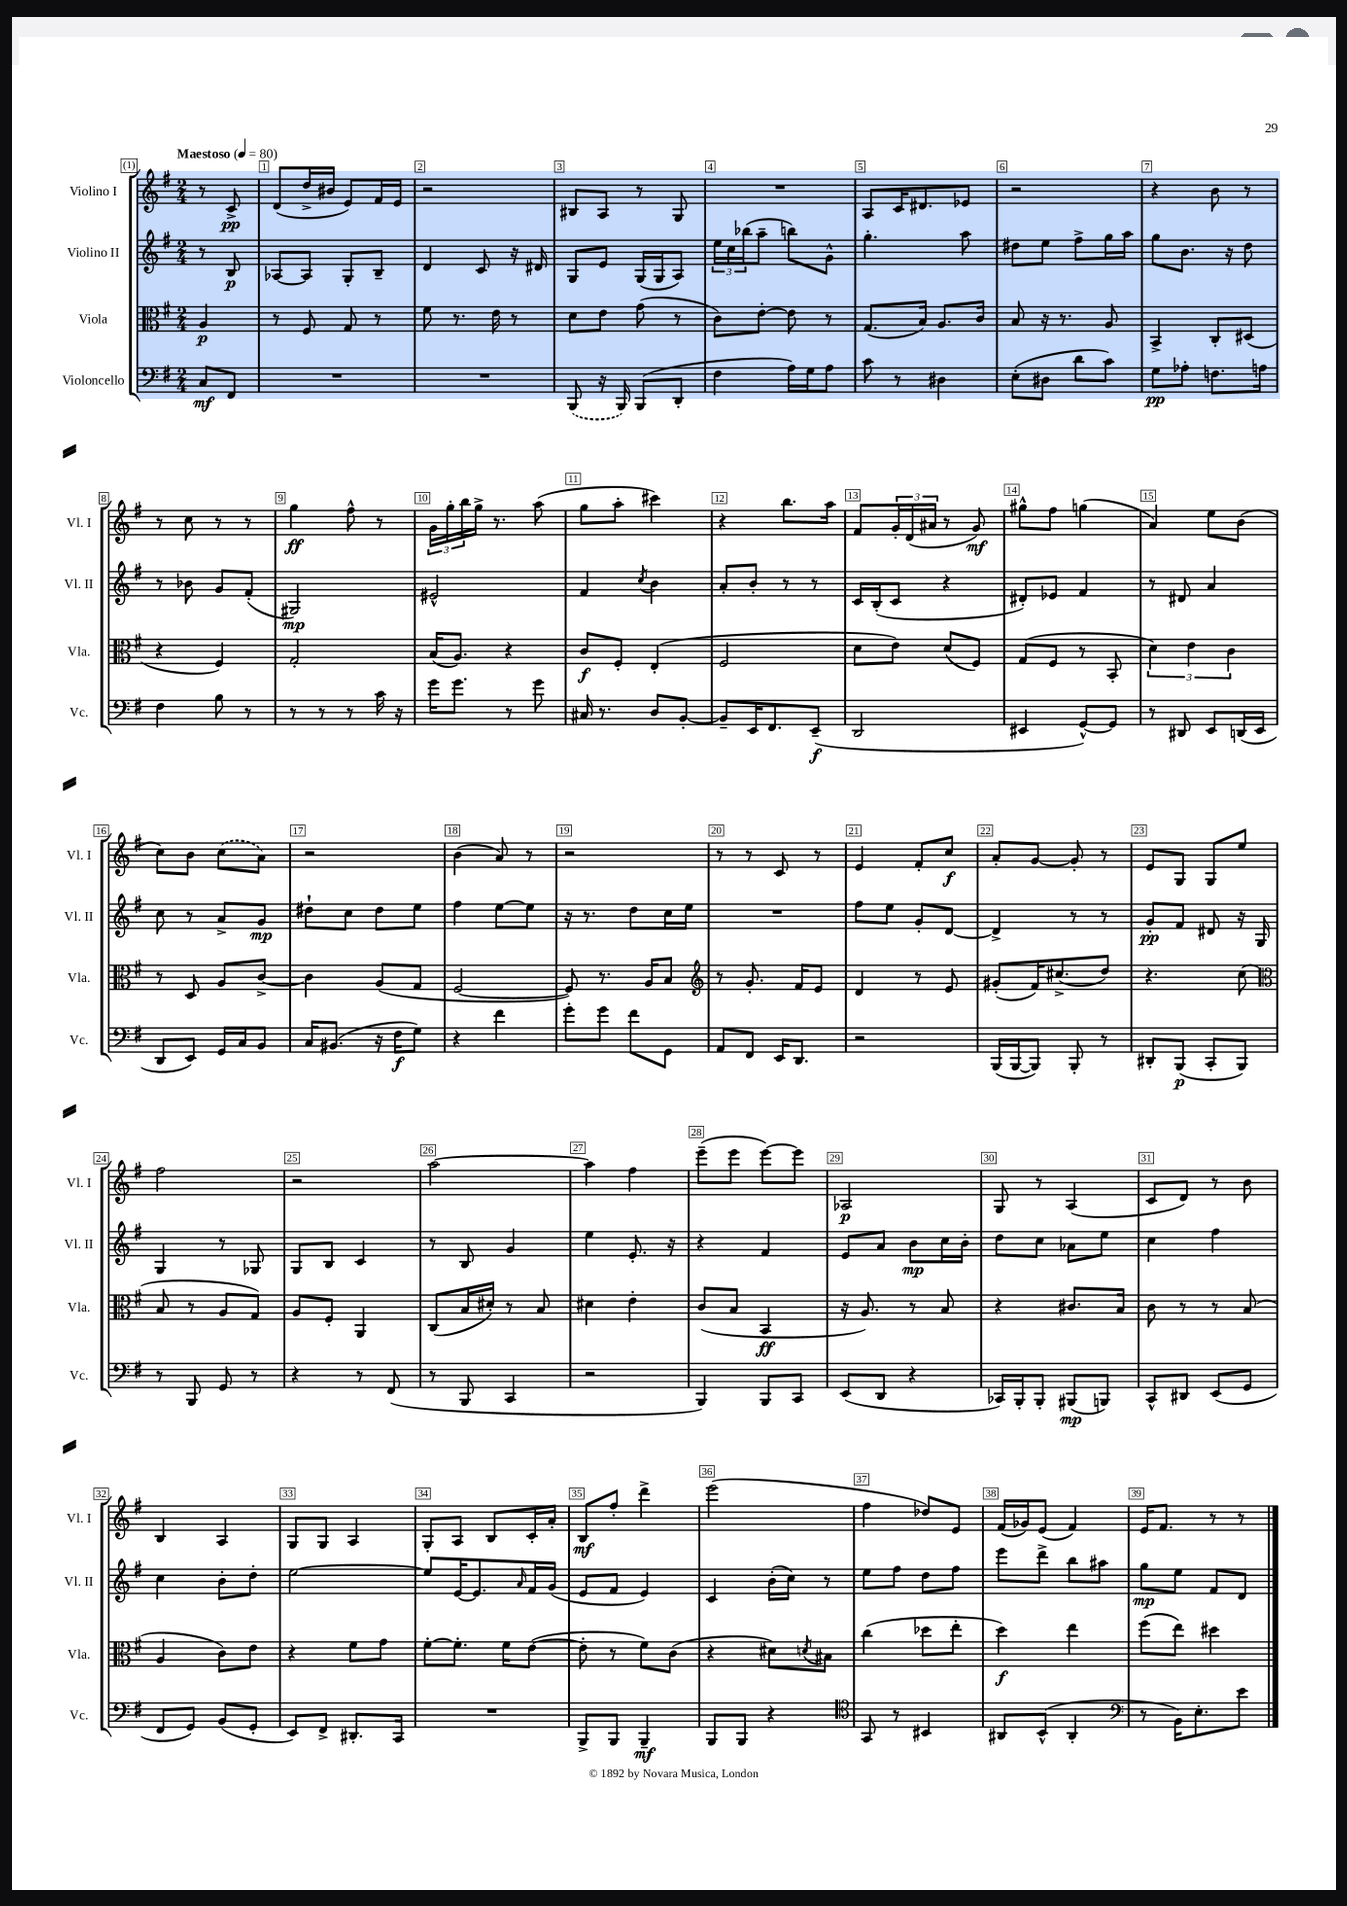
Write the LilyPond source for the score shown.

<<
\new StaffGroup <<
\new Staff = "s0" \with { instrumentName = "Violino I" shortInstrumentName = "Vl. I" } {
    \clef treble \key g \major \numericTimeSignature \time 2/4 \partial 4 \tempo "Maestoso" 4 = 80
    r8 c'8->\pp |
    d'8( d''16-> bis'16 e'8) fis'16 e'16 |
    r2 |
    bis8 a8 r8 g8 |
    R2 |
    a8 c'16 dis'8. ees'8 |
    r2 |
    r4 b'8 r8 |
    r8 c''8 r8 r8 |
    g''4\ff fis''8-^ r8 |
    \tuplet 3/2 { g'16 g''16-. b''16 } g''16-> r8. a''8( |
    g''8 a''8-. cis'''4) |
    r4 b''8. a''16 |
    fis'8 \tuplet 3/2 { g'16-. d'16( ais'16 } r8 g'8\mf) |
    gis''8-^ fis''8 g''4( |
    a'4) e''8 b'8( |
    c''8) b'8 \once \slurDashed c''8( a'8) |
    r2 |
    b'4( a'8) r8 |
    r2 |
    r8 r8 c'8 r8 |
    e'4 fis'8-. c''8\f |
    a'8-. g'8~ g'8-. r8 |
    e'8 g8 g8 e''8 |
    fis''2 |
    r2 |
    a''2~ |
    a''4 fis''4 |
    e'''8--( e'''8 e'''8~) e'''8 |
    aes2\p |
    g8 r8 a4( |
    c'8 d'8) r8 b'8 |
    b4 a4 |
    g8 g8 a4 |
    g8-. a8 b8 c'16-. a'16-. |
    b8\mf fis''8-. d'''4-> |
    e'''2( |
    fis''4 des''8) e'8 |
    fis'16( ges'16) e'8( fis'4) |
    e'16 fis'8. r8 r8 \bar "|." |
}
\new Staff = "s1" \with { instrumentName = "Violino II" shortInstrumentName = "Vl. II" } {
    \clef treble \key g \major \numericTimeSignature \time 2/4 \partial 4
    r8 b8\p |
    aes8~ aes8 g8-. b8-- |
    d'4 c'8 r16 dis'16 |
    g8 e'8 g16( g16 a8) |
    \tuplet 3/2 { e''16 c''16 bes''16( } a''8-- b''8) g'8-^ |
    g''4.-. a''8 |
    dis''8 e''8 fis''8-> g''16 a''16 |
    g''8 b'8. r16 d''8 |
    r8 bes'8 g'8 fis'8-.( |
    gis2\mp) |
    eis'2-^ |
    fis'4 \acciaccatura { c''8 } b'4 |
    a'8-. b'8-. r8 r8 |
    c'16 b16-.( c'8 r4 |
    dis'8-.) ees'8 fis'4 |
    r8 dis'8 a'4 |
    c''8 r8 a'8-> g'8\mp |
    dis''8-! c''8 dis''8 e''8 |
    fis''4 e''8~ e''8 |
    r16 r8. d''8 c''16 e''16 |
    R2 |
    fis''8 e''8 g'8-. d'8~ |
    d'4-> r8 r8 |
    g'8-.\pp fis'8 dis'8 r16 g16 |
    g4 r8 ges8 |
    g8 b8 c'4 |
    r8 b8 g'4 |
    e''4 e'8.-. r16 |
    r4 fis'4 |
    e'8 a'8 b'8\mp c''16 b'16-. |
    d''8 c''8 aes'8 e''8 |
    c''4 fis''4 |
    c''4 b'8-. d''8-. |
    e''2~ |
    e''8 e'16~ e'8. \grace { a'16 } fis'16 g'16( |
    e'8 fis'8 e'4) |
    c'4 b'16-.( c''16) r8 |
    e''8 fis''8 d''8 fis''8 |
    e'''8 d'''8-> b''8 ais''8 |
    g''8\mp e''8 fis'8 d'8 \bar "|." |
}
\new Staff = "s2" \with { instrumentName = "Viola" shortInstrumentName = "Vla." } {
    \clef alto \key g \major \numericTimeSignature \time 2/4 \partial 4
    a4\p |
    r8 fis8 g8 r8 |
    fis'8 r8. e'16 r8 |
    d'8 e'8 g'8( r8 |
    c'8) e'8~-. e'8 r8 |
    g8.( b16) a8. c'16 |
    b8 r16 r8. a8 |
    b,4-> c8-. dis8( |
    r4 fis4) |
    g2-. |
    b16( a8.) r4 |
    c'8\f fis8-. e4-.( |
    fis2 |
    d'8 e'8) d'8( fis8) |
    g8( fis8 r8 b,8-. |
    \tuplet 3/2 { d'4) e'4 c'4 } |
    r8 d8 a8 c'8~-> |
    c'4 a8( g8 |
    fis2~ |
    fis8) r8. a16 b8 |
    \clef treble r8 g'8.-. fis'16 e'8 |
    d'4 r8 e'8 |
    gis'8-.( fis'16) cis''8.->( d''8) |
    r4. c''8( |
    \clef alto b8 r8 a8 g8) |
    a8 fis8-. a,4 |
    c8( b16 dis'16-.) r8 b8 |
    dis'4 e'4-. |
    c'8( b8 b,4\ff |
    r16 a8.) r8 b8 |
    r4 cis'8. b16 |
    c'8 r8 r8 b8( |
    a4 c'8) e'8 |
    r4 fis'8 g'8 |
    fis'8~-. fis'8.-. fis'16 e'8~( |
    e'8-. r8 fis'8) c'8( |
    r4 dis'8) \acciaccatura { d'8 } bis8 |
    c''4( des''8 e''8-. |
    d''4\f) e''4 |
    fis''8( e''8) dis''4 \bar "|." |
}
\new Staff = "s3" \with { instrumentName = "Violoncello" shortInstrumentName = "Vc." } {
    \clef bass \key g \major \numericTimeSignature \time 2/4 \partial 4
    c8\mf fis,8 |
    R2 |
    R2 |
    \once \slurDashed b,,8( r16 b,,16) b,,8( d,8-. |
    fis4 a16) g16 a8 |
    c'8 r8 dis4 |
    e8-.( dis8 d'8 c'8) |
    g8\pp aes8-. f8. a16 |
    fis4 b8 r8 |
    r8 r8 r8 c'16 r16 |
    g'16 g'8. r8 g'8 |
    cis16 r8. d8 b,8~-. |
    b,8-- e,16 fis,8. e,8--\f( |
    d,2 |
    eis,4 g,8~-^) g,8 |
    r8 dis,8 e,8 d,16( e,16 |
    d,8 e,8) g,16 c16 b,8 |
    c16 bis,8.( r16 fis16\f g8) |
    r4 fis'4 |
    g'8-. g'8 fis'8 g,8 |
    a,8 fis,8 e,16 d,8. |
    r2 |
    b,,16( b,,16~ b,,8) b,,8-. r8 |
    dis,8-. b,,8\p( c,8-. b,,8) |
    r8 b,,8 g,8 r8 |
    r4 r8 fis,8( |
    r8 b,,8 c,4 |
    r2 |
    b,,4) b,,8 c,8 |
    e,8( d,8 r4 |
    ces,16) b,,16-. b,,8-. bis,,8\mp( b,,8) |
    c,8-^ dis,8 e,8( g,8 |
    fis,8 g,8) b,8( g,8-. |
    e,8) fis,8-> dis,8.-. c,16 |
    R2 |
    b,,8-> b,,8 b,,4--\mf |
    b,,8 b,,8 r4 |
    \clef tenor g,8 r8 bis,4 |
    ais,8 b,8-^( ais,4-. |
    \clef bass r8 b,16) e8.-. e'8 \bar "|." |
}
>>
>>
\layout { \context { \Score \override BarNumber.break-visibility = ##(#f #t #t) barNumberVisibility = #all-bar-numbers-visible \override BarNumber.stencil = #(make-stencil-boxer 0.1 0.3 ly:text-interface::print) } }
